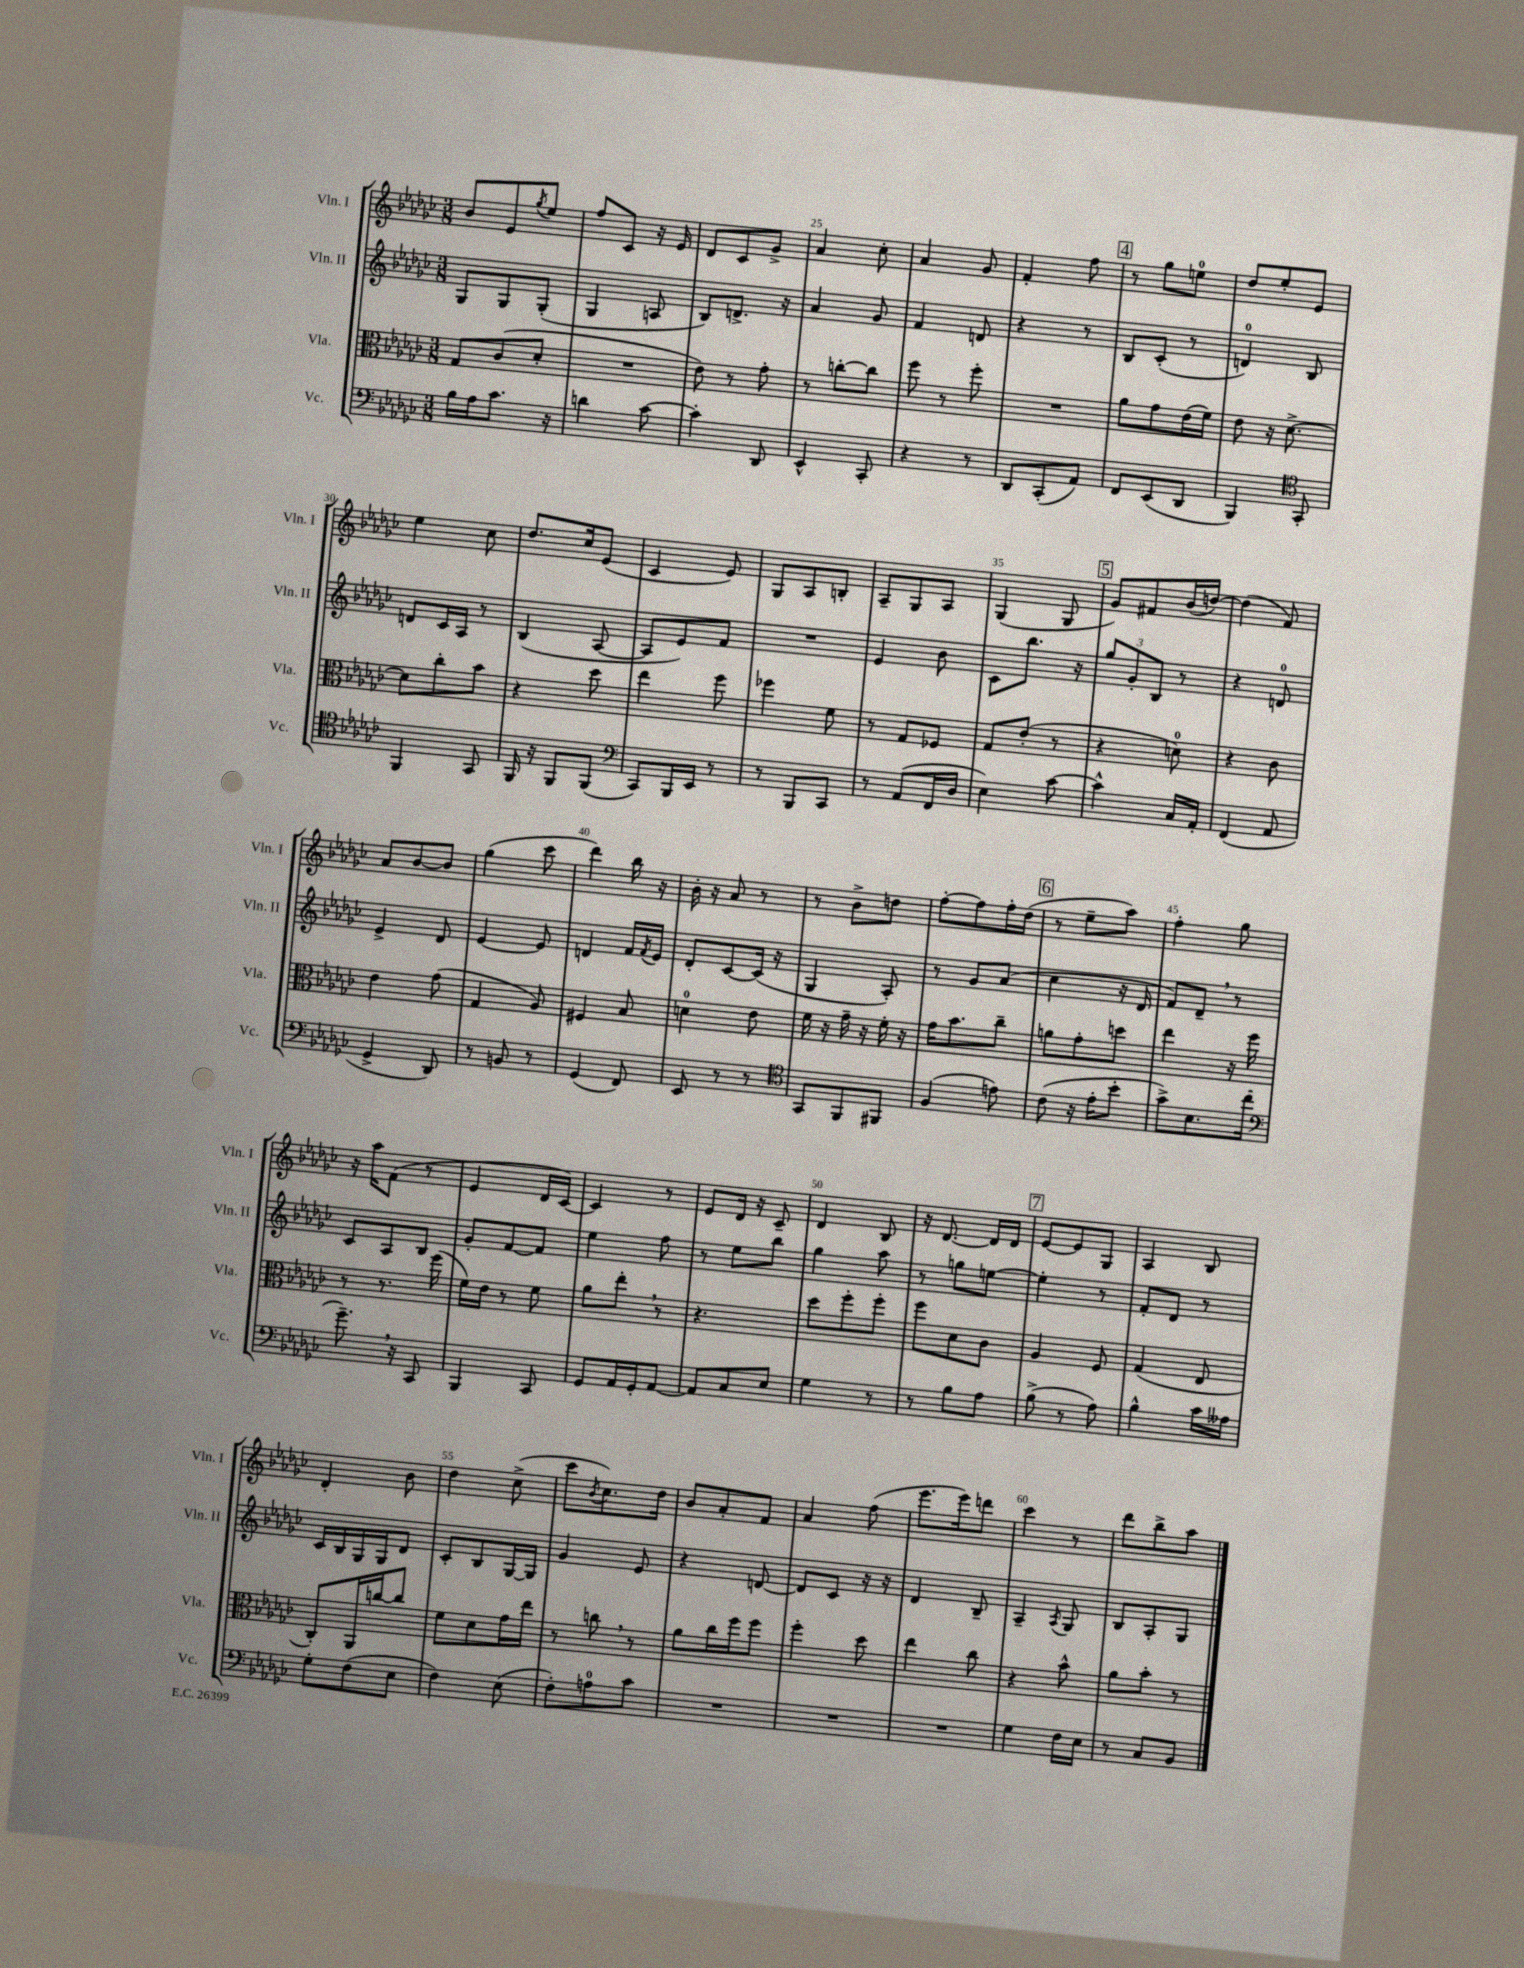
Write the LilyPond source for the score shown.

<<
\new StaffGroup <<
\new Staff = "s0" \with { instrumentName = "Vln. I" shortInstrumentName = "Vln. I" } {
    \clef treble \key ges \major \numericTimeSignature \time 3/8
    bes'8 ees'8 \acciaccatura { ges''8 } ees''8 |
    f''8 ces'8 r16 ees'16 |
    des'8 ces'8 ges'8-> |
    aes'4 ces''8-. |
    aes'4 ges'8 |
    f'4-. f''8 |
    \mark \markup { \box "4" } r8 ges''8 e''8-0 |
    des''8 ees''8-. ees'8 |
    ees''4 ces''8 |
    des''8. ces''16 ees'8( |
    ces'4 ees'8) |
    ges8 aes8 b8-. |
    aes8-- ges8 aes8 |
    ges4( ges8 |
    \mark \markup { \box "5" } ges'8) fis'8 bes'16( d''16~) |
    d''4( f'8) |
    aes'8 bes'8~ bes'8 |
    ges''4( ces'''8 |
    des'''4) bes''16 r16 |
    bes'16-. r16 aes'8 r8 |
    r8 bes'8-> d''8 |
    f''8~-. f''8 f''16-. des''16( |
    \mark \markup { \box "6" } r8 ees''8-- aes''8) |
    f''4-. ges''8 |
    r16 aes''16 f'8( r8 |
    ees'4 des'16 ces'16~) |
    ces'4 r8 |
    ees'8 des'16 r16 ces'8-- |
    des'4 bes8 |
    r16 des'8.~ des'16 des'16 |
    \mark \markup { \box "7" } ees'8~ ees'8 ges8 |
    aes4 bes8 |
    des'4-. bes'8 |
    des''4 ces''8->( |
    ces'''8 \acciaccatura { bes'8 } ces''8.) des''16 |
    bes'8 aes'8-. f'8 |
    aes'4 f''8( |
    ees'''8. ees'''16) d'''8 |
    ces'''4 r8 |
    des'''8 bes''8-> aes''8 \bar "|." |
}
\new Staff = "s1" \with { instrumentName = "Vln. II" shortInstrumentName = "Vln. II" } {
    \clef treble \key ges \major \numericTimeSignature \time 3/8
    ges8 ges8 ges8-.( |
    ges4 a8 |
    bes8) d'8.-> r16 |
    aes'4 ges'8 |
    f'4 d'8 |
    r4 r8 |
    \mark \markup { \box "4" } bes8 ces'8-.( r8 |
    d'4-0) bes8 |
    d'8 ces'16 aes16 r8 |
    bes4( aes8~ |
    aes8 ees'8) f'8 |
    R4. |
    ees'4 bes'8 |
    ces'8 bes''8. r16 |
    \mark \markup { \box "5" } \tuplet 3/2 { ges''8 ges'8-. bes8 } r8 |
    r4 d'8-0 |
    ees'4-> des'8 |
    ees'4~ ees'8 |
    d'4 f'16 \acciaccatura { f'8 } ees'16 |
    des'8-. ces'8~ ces'16( r16 |
    ges4 aes8-.) |
    r8 ges'8 aes'8( |
    \mark \markup { \box "6" } ces''4 r16 des'16 |
    f'8) des'8-- \breathe r8 |
    ces'8 aes8 bes8 |
    ges'8-. f'8~ f'8 |
    ees''4 f''8 |
    r8 ees''8 bes''8 |
    ges''4 aes''8 |
    r8 g''8 e''8~ |
    \mark \markup { \box "7" } e''4-. r8 |
    f'8-. des'8 r8 |
    ces'16 bes16 ges16 ges16 des'8 |
    ces'8-. bes8 ges16~ ges16 |
    ges'4 ees'8 |
    r4 d'8~ |
    d'8 ces'8 r16 r16 |
    des'4 bes8-- |
    aes4-- \acciaccatura { aes8 } ges8 |
    bes8 aes8-. ges8 \bar "|." |
}
\new Staff = "s2" \with { instrumentName = "Vla." shortInstrumentName = "Vla." } {
    \clef alto \key ges \major \numericTimeSignature \time 3/8
    ges8 ces'8( des'8-. |
    R4. |
    ees'8) r8 ges'8-. |
    r8 c''8~-. c''8 |
    f''8 r8 f''8-. |
    R4. |
    \mark \markup { \box "4" } aes'8 ges'8 ees'16( f'16) |
    ees'8 r16 des'8.~-> |
    des'8 ces''8-. bes'8 |
    r4 des''8 |
    ees''4 f''8 |
    fes''4 f'8 |
    r8 ges8 fes8 |
    ges8 ees'8-.( r8 |
    \mark \markup { \box "5" } r4 d'8-0) |
    r4 ces'8 |
    ees'4 ges'8( |
    ges4 aes8) |
    fis4 bes8 |
    d'4-0 ees'8 |
    f'16 r16 ges'16-- r16 f'16-. r16 |
    ges'16 bes'8. ces''8-- |
    \mark \markup { \box "6" } a'8 ges'8-. d''8 |
    ees''4 r16 f''16 |
    r8 r8. f''16( |
    f'16) ees'16 r8 f'8 |
    aes'8 ees''8-. \breathe r8 |
    r4. |
    des''8 f''8-. f''8-. |
    f''8 des'8 ces'8 |
    \mark \markup { \box "7" } aes4 f8 |
    ges4( ees8 |
    ces8-.) aes,16 c''16~ c''8 |
    f'8 des'8 ges'16 ees''16 |
    r8 c''8 \breathe r8 |
    aes'8 ces''16 f''16 f''8 |
    f''4-. des''8 |
    ees''4 ces''8 |
    r4 bes'8-^ |
    aes'8 bes'8-. r8 \bar "|." |
}
\new Staff = "s3" \with { instrumentName = "Vc." shortInstrumentName = "Vc." } {
    \clef bass \key ges \major \numericTimeSignature \time 3/8
    bes16 aes16 ces'8. r16 |
    d'4 ces'8~ |
    ces'4-. des,8 |
    ees,4-^ ces,8-. |
    r4 r8 |
    des,8 ces,8-.( aes,8) |
    \mark \markup { \box "4" } f,8 ees,8( des,8 |
    bes,,4) \clef tenor ges,8-. |
    f,4 ges,8 |
    f,16 r16 f,8 f,8( |
    \clef bass ces,8) bes,,16 ees,16 r8 |
    r8 bes,,8 ces,8 |
    r8 aes,8( f,16 des16 |
    ees4) ces'8~ |
    \mark \markup { \box "5" } ces'4-^ ces16 aes,16-. |
    f,4( aes,8 |
    ges,4-> des,8) |
    r8 b,8 r8 |
    ges,4( f,8) |
    ees,8 r8 r8 |
    \clef tenor ges,8 f,8 fis,8 |
    f4( e'8) |
    \mark \markup { \box "6" } ces'8( r16 ees'16-. bes'8-. |
    ges'8->) bes8. ces''16( |
    \clef bass ges'8.--) \breathe r16 ces,8 |
    bes,,4 ces,8 |
    ges,8 aes,16 ges,16-. aes,8~ |
    aes,8 ces8 ees8 |
    ges4 r8 |
    r8 bes8 aes8 |
    \mark \markup { \box "7" } bes8->( r8 aes8) |
    bes4-^ ces'16 aeses16 |
    ges8-. f8( ees8 |
    f4) ees8( |
    f8-.) a8-0 ces'8 |
    R4. |
    R4. |
    R4. |
    ges4 f16 ees16 |
    r8 ces8 bes,8 \bar "|." |
}
>>
>>
\layout { \context { \Score currentBarNumber = #22 \override BarNumber.break-visibility = ##(#f #t #t) barNumberVisibility = #(every-nth-bar-number-visible 5) } }
